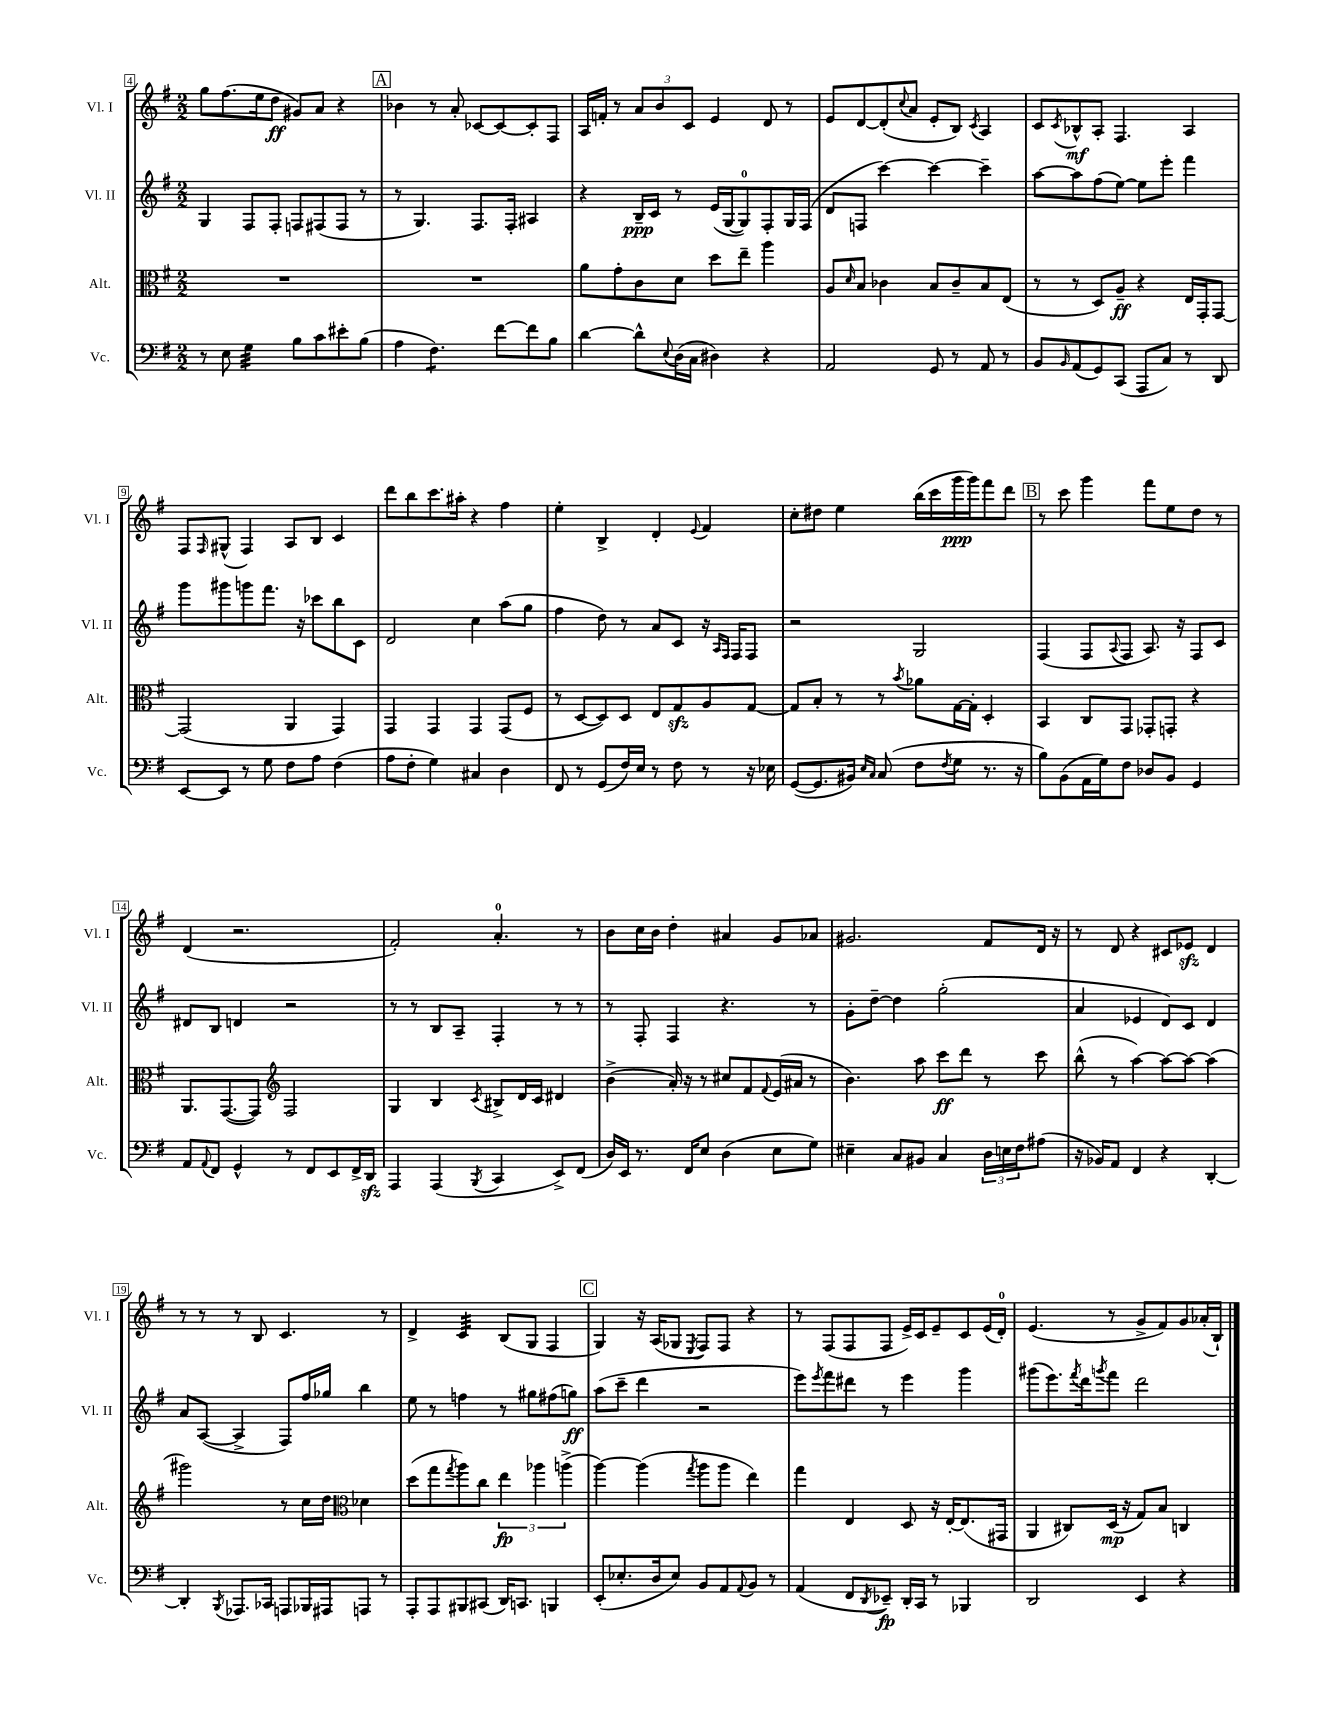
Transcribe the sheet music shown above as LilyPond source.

<<
\new StaffGroup <<
\new Staff = "s0" \with { instrumentName = "Vl. I" shortInstrumentName = "Vl. I" } {
    \clef treble \key g \major \numericTimeSignature \time 2/2
    g''8 fis''8.( e''16 d''8\ff gis'8) a'8 r4 |
    \mark \markup { \box "A" } bes'4 r8 a'8-. ces'8~ ces'8~ ces'8-. fis8 |
    a16 f'16-. r8 \tuplet 3/2 { a'8 b'8 c'8 } e'4 d'8 r8 |
    e'8 d'8~ d'8-.( \appoggiatura { c''8 } a'8 e'8-. b8) \acciaccatura { c'8 } a4 |
    c'8 \acciaccatura { c'8 } bes8-^\mf a8-. fis4. a4 |
    fis8 \grace { fis16 } gis8-^( fis4) a8 b8 c'4 |
    d'''8 b''8 c'''8. ais''16-. r4 fis''4 |
    e''4-. b4-> d'4-. \appoggiatura { e'8 } fis'4 |
    c''8-. dis''8 e''4 b''16( c'''16 g'''16\ppp g'''16) fis'''8 d'''8 |
    \mark \markup { \box "B" } r8 c'''8 g'''4 fis'''8 e''8 d''8 r8 |
    d'4( r2. |
    fis'2-.) a'4.-0-. r8 |
    b'8 c''16 b'16 d''4-. ais'4 g'8 aes'8 |
    gis'2. fis'8 d'16 r16 |
    r8 d'8 r4 cis'8 ees'8\sfz d'4 |
    r8 r8 r8 b8 c'4. r8 |
    d'4-> c'4:32 b8( g8 fis4 |
    \mark \markup { \box "C" } g4) r16 a16( ges8 \acciaccatura { e8 } fis8) fis8 r4 |
    r8 fis8( fis8 fis8 e'16->) c'16 e'8-- c'8 e'16( d'16-0-.) |
    e'4.( r8 g'8-> fis'8) g'8 aes'16-.( b16-!) \bar "|." |
}
\new Staff = "s1" \with { instrumentName = "Vl. II" shortInstrumentName = "Vl. II" } {
    \clef treble \key g \major \numericTimeSignature \time 2/2
    g4 fis8 fis8-. f8 fis8( fis8 r8 |
    \mark \markup { \box "A" } r8 g4.) fis8. fis16-. ais4 |
    r4 b16--\ppp c'16 r8 e'16( g16~ g8-0) fis8-. g16 fis16( |
    d'8 f8 c'''4~) c'''4~ c'''4-- |
    a''8~ a''8 fis''8( e''8~) e''8 e'''8-. fis'''4 |
    g'''8 gis'''8 g'''8 fis'''8. r16 ces'''8 b''8 c'8 |
    d'2 c''4 a''8( g''8 |
    fis''4 d''8) r8 a'8 c'8 r16 \grace { a16 fis16 } fis16 fis8 |
    r2 g2 |
    \mark \markup { \box "B" } fis4( fis8 \appoggiatura { a8 } fis8 a8.) r16 fis8 c'8 |
    dis'8 b8 d'4 r2 |
    r8 r8 b8 a8-- fis4-. r8 r8 |
    r8 fis8-. fis4 r4. r8 |
    g'8-. d''8~-- d''4 g''2-.( |
    a'4 ees'4 d'8) c'8 d'4 |
    a'8 a8~( a4-> fis8) fis''16 ges''16 b''4 |
    e''8 r8 f''4 r8 gis''8 fis''8( g''8\ff) |
    \mark \markup { \box "C" } a''8( c'''8-- d'''4 r2 |
    e'''8) \acciaccatura { e'''8 } fis'''8 dis'''8 r8 e'''4 g'''4 |
    gis'''8( e'''8.) \acciaccatura { fis'''8 } d'''16 \acciaccatura { g'''8 } fis'''8 d'''2 \bar "|." |
}
\new Staff = "s2" \with { instrumentName = "Alt." shortInstrumentName = "Alt." } {
    \clef alto \key g \major \numericTimeSignature \time 2/2
    R1 |
    \mark \markup { \box "A" } R1 |
    a'8 g'8-. c'8 d'8 d''8 e''8-- a''4 |
    a8 \grace { d'16 } b8 ces'4 b8 ces'8-- b8 e8( |
    r8 r8 d8) a8--\ff r4 e16 g,16-. g,8~ |
    g,2( a,4 g,4) |
    g,4 g,4 g,4 g,8( fis8 |
    r8 d8~ d8) d8 e8 g8\sfz a8 g8~ |
    g8 b8-. r8 r8 \acciaccatura { b'8 } aes'8 g16~ g16-. d4-. |
    \mark \markup { \box "B" } b,4 c8 g,8 ges,8-. g,8-. r4 |
    a,8. g,8.~( g,8) \clef treble fis2 |
    g4 b4 \acciaccatura { c'8 } bis8-> d'16 c'16 dis'4 |
    b'4->( a'16-.) r16 r8 cis''8 fis'8 \appoggiatura { fis'8 } e'16( ais'16 r8 |
    b'4.) a''8 c'''8\ff d'''8 r8 c'''8 |
    b''8-^( r8 a''4~) a''8~ a''8~ a''4( |
    gis'''2) r8 c''16 d''16 \clef alto des'4 |
    d''8( g''8 \acciaccatura { g''8 } a''8) c''8 \tuplet 3/2 { e''4\fp aes''4 a''4->( } |
    \mark \markup { \box "C" } a''4~) a''4( \acciaccatura { g''8 } a''8 a''8 e''4) |
    g''4 e4 d8 r16 e16~-. e8.( gis,16 |
    a,4 cis8) d16\mp( r16 g8) b8 c4 \bar "|." |
}
\new Staff = "s3" \with { instrumentName = "Vc." shortInstrumentName = "Vc." } {
    \clef bass \key g \major \numericTimeSignature \time 2/2
    r8 e8 g4:32 b8 c'8 eis'8-. b8( |
    \mark \markup { \box "A" } a4 fis4.:8) fis'8~ fis'8 b8 |
    d'4~ d'8-^ \appoggiatura { e8 } d16( c16 dis4) r4 |
    a,2 g,8 r8 a,8 r8 |
    b,8 \grace { b,16 } a,8( g,8) c,8( a,,8 c8) r8 d,8 |
    e,8~ e,8 r8 g8 fis8 a8 fis4( |
    a8 fis8-. g4) cis4 d4 |
    fis,8 r8 g,8( fis16) e16 r8 fis8 r8 r16 ees16 |
    g,8~( g,8. bis,16) \grace { e16 c16 } c8( fis8 \acciaccatura { fis8 } g8 r8. r16 |
    \mark \markup { \box "B" } b8) b,8( a,16 g16) fis8 des8 b,8 g,4 |
    a,8 \appoggiatura { a,8 } fis,8 g,4-^ r8 fis,8 e,8 fis,16-> d,16\sfz |
    a,,4 a,,4( \acciaccatura { b,,8 } c,4 e,8->) fis,8( |
    d16) e,16 r8. fis,16 e8 d4( e8 g8) |
    eis4-- c8 bis,8 c4 \tuplet 3/2 { d16 e16 fis16 } ais8( |
    r16 bes,16) a,8 fis,4 r4 d,4~-. |
    d,4-. \acciaccatura { b,,8 } aes,,8. ces,16 a,,8 bes,,16 ais,,16 a,,8 r8 |
    a,,8-. a,,8 bis,,8 cis,8( d,16) c,8. b,,4 |
    \mark \markup { \box "C" } e,8-.( ees8.-. d16 ees8) b,8 a,8 \appoggiatura { a,8 } b,8 r8 |
    a,4( fis,8 \acciaccatura { d,8 } ees,8--\fp) d,16-. c,16 r8 bes,,4 |
    d,2 e,4 r4 \bar "|." |
}
>>
>>
\layout { \context { \Score currentBarNumber = #4 \override BarNumber.stencil = #(make-stencil-boxer 0.1 0.3 ly:text-interface::print) } }
